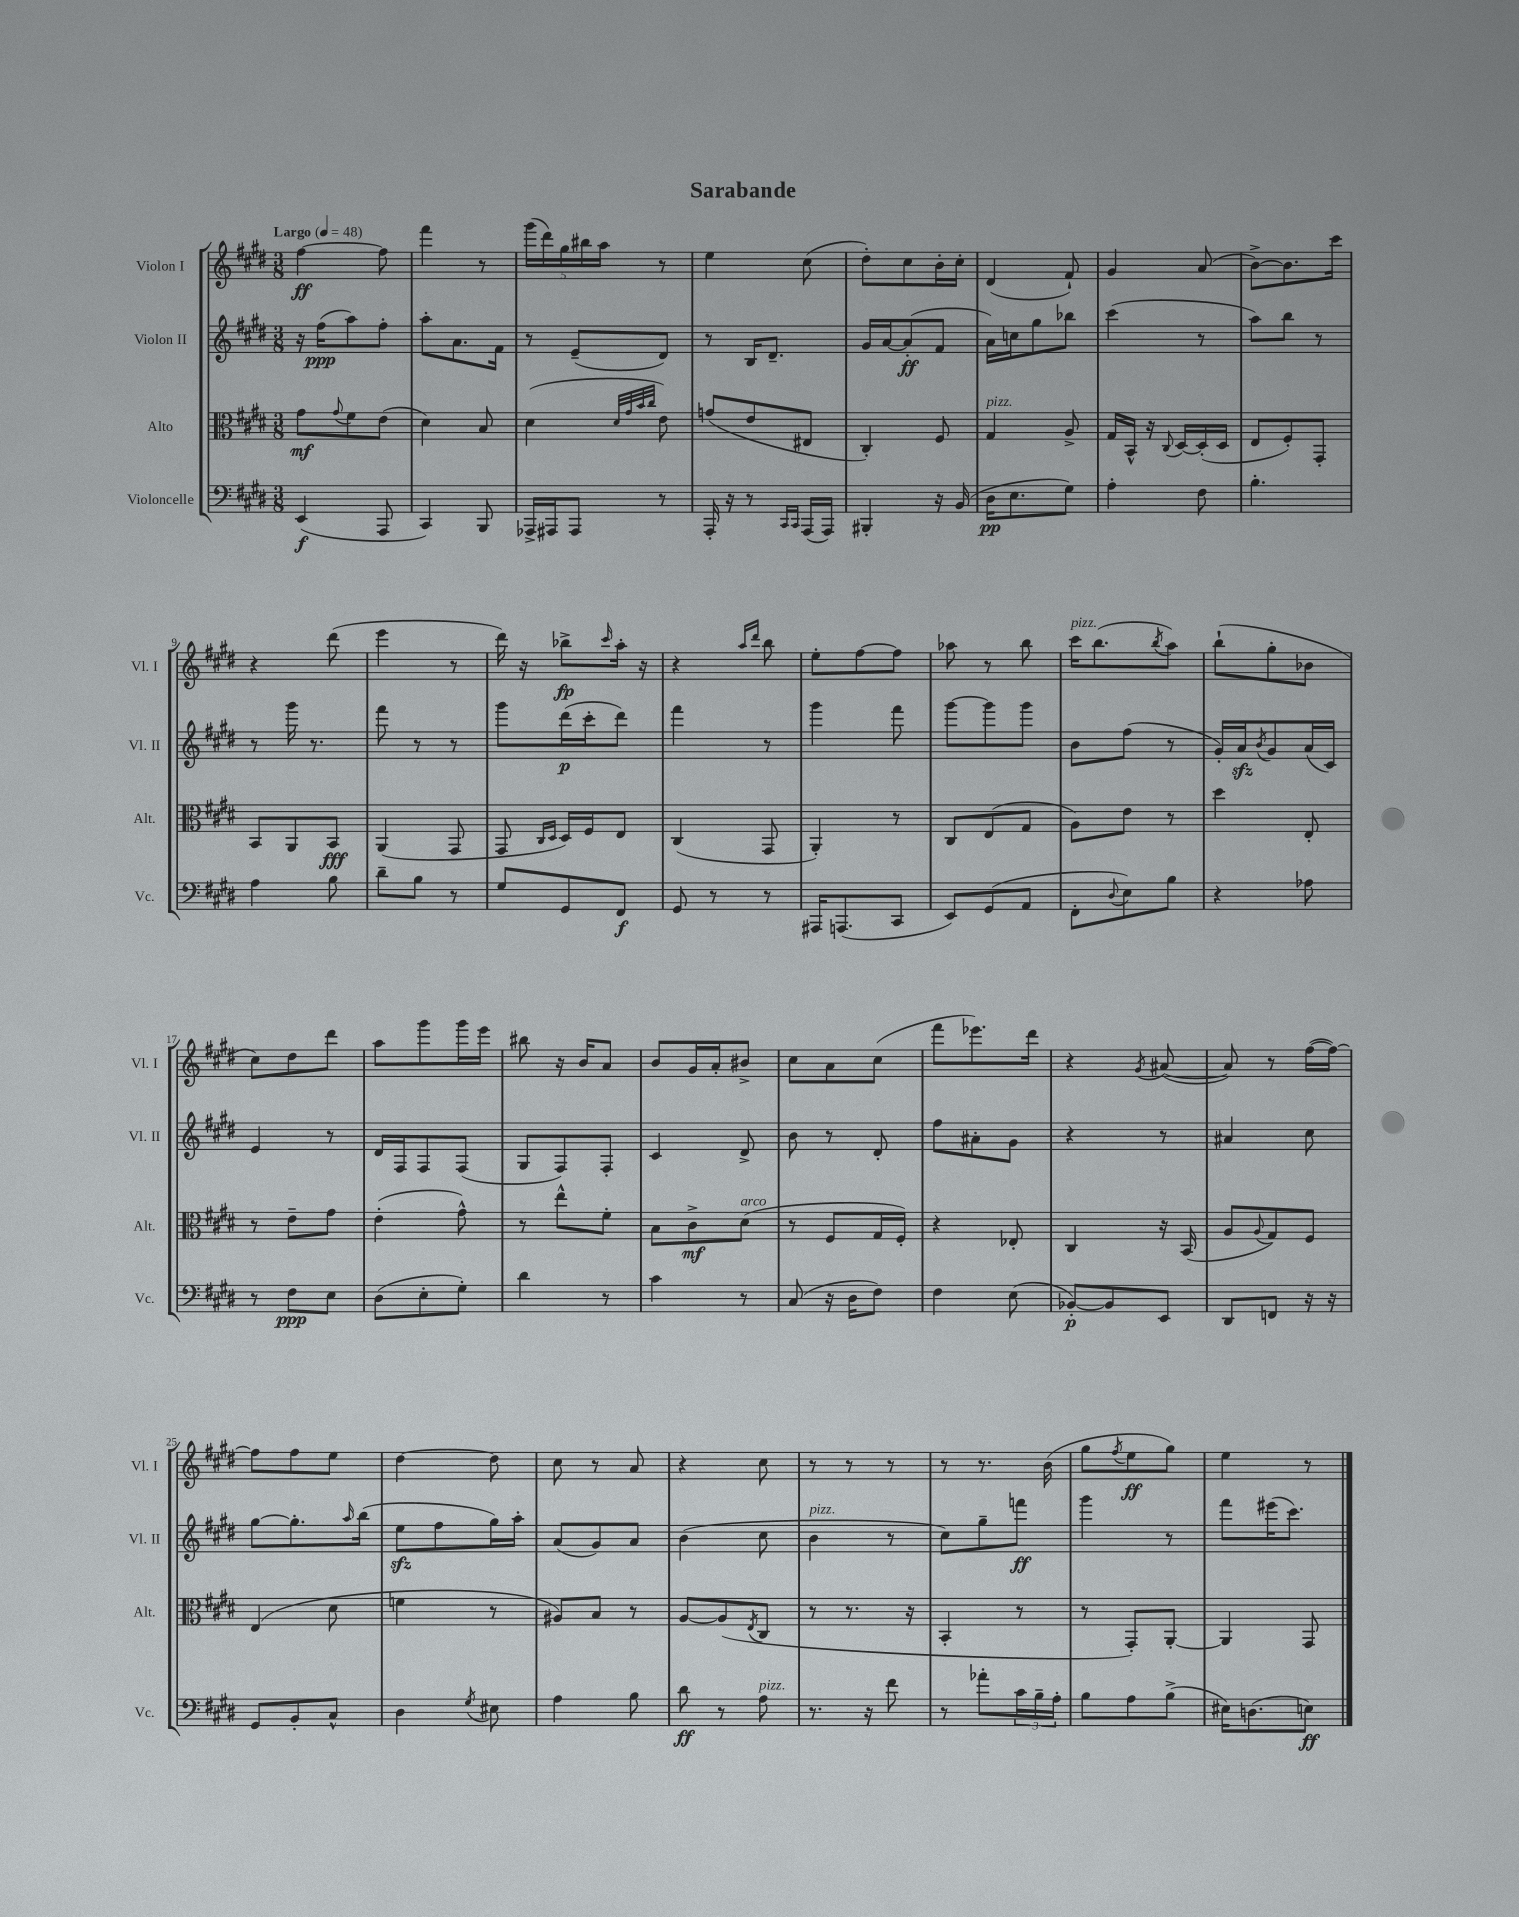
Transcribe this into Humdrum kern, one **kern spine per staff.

**kern	**dynam	**kern	**dynam	**kern	**dynam	**kern	**dynam
*part4	*part4	*part3	*part3	*part2	*part2	*part1	*part1
*staff4	*staff4	*staff3	*staff3	*staff2	*staff2	*staff1	*staff1
*I"Violoncelle	*	*I"Alto	*	*I"Violon II	*	*I"Violon I	*
*I'Vc.	*	*I'Alt.	*	*I'Vl. II	*	*I'Vl. I	*
*clefF4	*	*clefC3	*	*clefG2	*	*clefG2	*
*k[f#c#g#d#]	*	*k[f#c#g#d#]	*	*k[f#c#g#d#]	*	*k[f#c#g#d#]	*
*M3/8	*	*M3/8	*	*M3/8	*	*M3/8	*
*MM48	*	*MM48	*	*MM48	*	*MM48	*
=1	=1	=1	=1	=1	=1	=1	=1
!	!	!	!	!	!	!LO:TX:a:B:t=Largo	!
(4EE/	f	8g#\L	mf	16r	.	[4ff#\	ff
.	.	.	.	(16ff#\KL	ppp	.	.
.	.	8qqg#/	.	.	.	.	.
.	.	8f#\	.	8aa\)	.	.	.
8AAA/	.	(8e\J	.	8ff#'\J	.	8ff#\]	.
=2	=2	=2	=2	=2	=2	=2	=2
4CC#/)	.	4d#\)	.	8aa'\L	.	4fff#\	.
.	.	.	.	8.a\	.	.	.
8BBB/	.	8B/	.	.	.	8r	.
.	.	.	.	16f#\Jk	.	.	.
=3	=3	=3	=3	=3	=3	=3	=3
16AAA-X^/LL	.	(4d#\	.	8r	.	(20ggg#\LL	.
.	.	.	.	.	.	20ddd#\)	.
16AAA#X/J	.	.	.	.	.	.	.
.	.	.	.	.	.	20gg#\	.
8AAA#/J	.	.	.	(8e~/L	.	.	.
.	.	.	.	.	.	20bb#X\	.
.	.	.	.	.	.	20aa\JJ	.
.	.	32qqd#/LLL	.	.	.	.	.
.	.	32qqg#/	.	.	.	.	.
.	.	32qqb/	.	.	.	.	.
.	.	32qqcc#/JJJ	.	.	.	.	.
8r	.	8e\)	.	8d#/J)	.	8r	.
=4	=4	=4	=4	=4	=4	=4	=4
16AAA'/	.	(8gn/L	.	8r	.	4ee\	.
16r	.	.	.	.	.	.	.
8r	.	8e/	.	16B/KL	.	.	.
.	.	.	.	8.d#~/J	.	.	.
16qqCC#/LL	.	.	.	.	.	.	.
16qqCC#/JJ	.	.	.	.	.	.	.
(16AAA/LL	.	8E#X/J	.	.	.	(8cc#\	.
16AAA/JJ)	.	.	.	.	.	.	.
=5	=5	=5	=5	=5	=5	=5	=5
4BBB#X'/	.	4C#'/)	.	16g#/LL	.	8dd#'\L)	.
.	.	.	.	[16a/J	.	.	.
.	.	.	.	(8a'/]	ff	8cc#\	.
16r	.	8F#/	.	8f#/J	.	16b'\L	.
(16BB/	.	.	.	.	.	16cc#'\JJ	.
=6	=6	=6	=6	=6	=6	=6	=6
!	!	!LO:TX:a:i:t=pizz.	!	!	!	!	!
16D#\KL	pp	4G#/	.	16a\LL)	.	(4d#/	.
8.E\	.	.	.	16ccn\J	.	.	.
.	.	.	.	8gg#\	.	.	.
8G#\J)	.	8A^/	.	8bb-X\J	.	8f#`/)	.
=7	=7	=7	=7	=7	=7	=7	=7
4A'\	.	16G#/LL	.	(4ccc#\	.	4g#/	.
.	.	16BB^^/JJ	.	.	.	.	.
.	.	16r	.	.	.	.	.
.	.	8qqC#/	.	.	.	.	.
.	.	[16D#/LL	.	.	.	.	.
8F#\	.	(16D#'/]	.	8r	.	(8a/	.
.	.	16D#/JJ	.	.	.	.	.
=8	=8	=8	=8	=8	=8	=8	=8
4.B'\	.	8E/L	.	8aa\L)	.	[8b^\L)	.
.	.	8F#'/)	.	8bb\J	.	8.b\]	.
.	.	8GG#'/J	.	8r	.	.	.
.	.	.	.	.	.	16ccc#\Jk	.
!!LO:LB:g=z
=9	=9	=9	=9	=9	=9	=9	=9
4A\	.	8BB/L	.	8r	.	4r	.
.	.	8AA/	.	16ggg#\	.	.	.
.	.	.	.	8.r	.	.	.
8B\	.	8BB/J	fff	.	.	(8ddd#\	.
=10	=10	=10	=10	=10	=10	=10	=10
8d#~\L	.	(4AA/	.	8fff#\	.	4eee\	.
8B\J	.	.	.	8r	.	.	.
8r	.	8GG#/	.	8r	.	8r	.
=11	=11	=11	=11	=11	=11	=11	=11
8G#/L	.	8GG#/	.	8ggg#\L	.	16ddd#\)	.
.	.	.	.	.	.	16r	.
.	.	16qqC#/LL	.	.	.	.	.
.	.	16qqD#/JJ	.	.	.	.	.
8GG#/	.	16D#/LL)	.	(16ddd#\L	p	8bb-X^\L	fp
.	.	16F#/J	.	16ccc#'\J	.	.	.
.	.	.	.	.	.	16qqccc#/	.
8FF#/J	f	8E/J	.	8ddd#\J)	.	16aa'\Jk	.
.	.	.	.	.	.	16r	.
=12	=12	=12	=12	=12	=12	=12	=12
8GG#/	.	(4C#/	.	4fff#\	.	4r	.
8r	.	.	.	.	.	.	.
.	.	.	.	.	.	16qqaa/LL	.
.	.	.	.	.	.	16qqddd#/JJ	.
8r	.	8GG#/	.	8r	.	8bb\	.
=13	=13	=13	=13	=13	=13	=13	=13
16AAA#X/KL	.	4AA'/)	.	4ggg#\	.	8ee'\L	.
(8.AAAn/	.	.	.	.	.	.	.
.	.	.	.	.	.	[8ff#\	.
8CC#/J	.	8r	.	8fff#\	.	8ff#\J]	.
=14	=14	=14	=14	=14	=14	=14	=14
8EE/L)	.	8C#/L	.	[8ggg#\L	.	8aa-X\	.
(8GG#/	.	(8E/	.	8ggg#\]	.	8r	.
8AA/J	.	8G#/J	.	8ggg#\J	.	8bb\	.
=15	=15	=15	=15	=15	=15	=15	=15
!	!	!	!	!	!	!LO:TX:a:i:t=pizz.	!
8FF#'\L	.	8A\L)	.	8b\L	.	16ccc#\KL	.
.	.	.	.	.	.	(8.bb\	.
8qqD#/	.	.	.	.	.	.	.
8E\)	.	8e\J	.	(8ff#\J	.	.	.
.	.	.	.	.	.	8qbb/	.
8B\J	.	8r	.	8r	.	8aa\J)	.
=16	=16	=16	=16	=16	=16	=16	=16
4r	.	4dd#\	.	16g#'/LL)	.	(8bb`\L	.
.	.	.	.	16azz/J	.	.	.
.	.	.	.	8qb/	.	.	.
.	.	.	.	8g#/	.	8gg#'\	.
8A-X\	.	8E'/	.	(16a/L	.	8b-X\J	.
.	.	.	.	16c#/JJ)	.	.	.
!!LO:LB:g=z
=17	=17	=17	=17	=17	=17	=17	=17
8r	.	8r	.	4e/	.	8cc#\L)	.
8F#\L	ppp	8e~\L	.	.	.	8dd#\	.
8E\J	.	8g#\J	.	8r	.	8ddd#\J	.
=18	=18	=18	=18	=18	=18	=18	=18
(8D#\L	.	(4e'\	.	16d#/LL	.	8aa\L	.
.	.	.	.	16F#/J	.	.	.
8E'\	.	.	.	8F#/	.	8ggg#\	.
8G#'\J)	.	8g#^^\)	.	(8F#/J	.	16ggg#\L	.
.	.	.	.	.	.	16eee\JJ	.
=19	=19	=19	=19	=19	=19	=19	=19
4d#\	.	8r	.	8G#/L	.	8bb#X\	.
.	.	8ee^^\L	.	8F#/)	.	16r	.
.	.	.	.	.	.	16b/KL	.
8r	.	8f#'\J	.	8F#'/J	.	8a/J	.
=20	=20	=20	=20	=20	=20	=20	=20
4c#\	.	8B\L	.	4c#/	.	8b/L	.
.	.	8c#^\	mf	.	.	16g#/L	.
.	.	.	.	.	.	16a'/J	.
!	!	!LO:TX:a:i:t=arco	!	!	!	!	!
8r	.	(8d#\J	.	8d#^/	.	8b#X^/J	.
=21	=21	=21	=21	=21	=21	=21	=21
(8C#/	.	8r	.	8b\	.	8cc#\L	.
16r	.	8F#/L	.	8r	.	8a\	.
16D#\KL	.	.	.	.	.	.	.
8F#\J)	.	16G#/L	.	8d#'/	.	(8cc#\J	.
.	.	16F#'/JJ)	.	.	.	.	.
=22	=22	=22	=22	=22	=22	=22	=22
4F#\	.	4r	.	8ff#\L	.	8fff#\L	.
.	.	.	.	8a#X'\	.	8.eee-X\)	.
(8E\	.	8E-X'/	.	8g#\J	.	.	.
.	.	.	.	.	.	16ddd#\Jk	.
=23	=23	=23	=23	=23	=23	=23	=23
[8BB-X'/L)	p	4C#/	.	4r	.	4r	.
8BB-/]	.	.	.	.	.	.	.
.	.	.	.	.	.	8qg#/	.
8EE/J	.	16r	.	8r	.	([8a#X/	.
.	.	(16BB/	.	.	.	.	.
=24	=24	=24	=24	=24	=24	=24	=24
8DD#/L	.	8A/L	.	4a#X/	.	8a#/])	.
.	.	8qqA/	.	.	.	.	.
8FFn/J	.	8G#/)	.	.	.	8r	.
16r	.	8F#/J	.	8cc#\	.	([16ff#\LL	.
16r	.	.	.	.	.	16ff#\JJ_)	.
!!LO:LB:g=z
=25	=25	=25	=25	=25	=25	=25	=25
8GG#/L	.	(4E/	.	[8gg#\L	.	8ff#\L]	.
8BB'/	.	.	.	8.gg#'\]	.	8ff#\	.
8C#^^/J	.	8d#\	.	.	.	8ee\J	.
.	.	.	.	16qqaa/	.	.	.
.	.	.	.	(16bb\Jk	.	.	.
=26	=26	=26	=26	=26	=26	=26	=26
4D#\	.	4fn\	.	8eezz\L	.	[4dd#\	.
.	.	.	.	8ff#\	.	.	.
8qG#/	.	.	.	.	.	.	.
8E#X\	.	8r	.	16gg#\L)	.	8dd#\]	.
.	.	.	.	16aa'\JJ	.	.	.
=27	=27	=27	=27	=27	=27	=27	=27
4A\	.	8A#X/L)	.	(8a/L	.	8cc#\	.
.	.	8B/J	.	8g#/)	.	8r	.
8B\	.	8r	.	8a/J	.	8a/	.
=28	=28	=28	=28	=28	=28	=28	=28
8d#\	ff	[8A/L	.	(4b\	.	4r	.
8r	.	(8A/]	.	.	.	.	.
.	.	8qE/	.	.	.	.	.
!LO:TX:a:i:t=pizz.	!	!	!	!	!	!	!
8A\	.	8C#/J	.	8cc#\	.	8cc#\	.
=29	=29	=29	=29	=29	=29	=29	=29
!	!	!	!	!LO:TX:a:i:t=pizz.	!	!	!
8.r	.	8r	.	4b\	.	8r	.
.	.	8.r	.	.	.	8r	.
16r	.	.	.	.	.	.	.
8f#\	.	.	.	8r	.	8r	.
.	.	16r	.	.	.	.	.
=30	=30	=30	=30	=30	=30	=30	=30
8r	.	4BB'/	.	8cc#\L)	.	8r	.
8a-X'\L	.	.	.	8gg#~\	.	8.r	.
24c#\L	.	8r	.	8fffn\J	ff	.	.
24B~\	.	.	.	.	.	.	.
.	.	.	.	.	.	(16b\	.
24A'\JJ	.	.	.	.	.	.	.
=31	=31	=31	=31	=31	=31	=31	=31
8B\L	.	8r	.	4ggg#\	.	8gg#\L	.
.	.	.	.	.	.	8qff#/	.
8A\	.	8GG#'/L)	.	.	.	8ee\	ff
(8B^\J	.	[8AA'/J	.	8r	.	8gg#\J)	.
=32	=32	=32	=32	=32	=32	=32	=32
16E#X\KL)	.	4AA/]	.	8fff#\L	.	4ee\	.
(8.Dn\	.	.	.	.	.	.	.
.	.	.	.	(16eee#X\K	.	.	.
.	.	.	.	8.ccc#\J)	.	.	.
8En\J)	ff	8GG#/	.	.	.	8r	.
==	==	==	==	==	==	==	==
*-	*-	*-	*-	*-	*-	*-	*-
